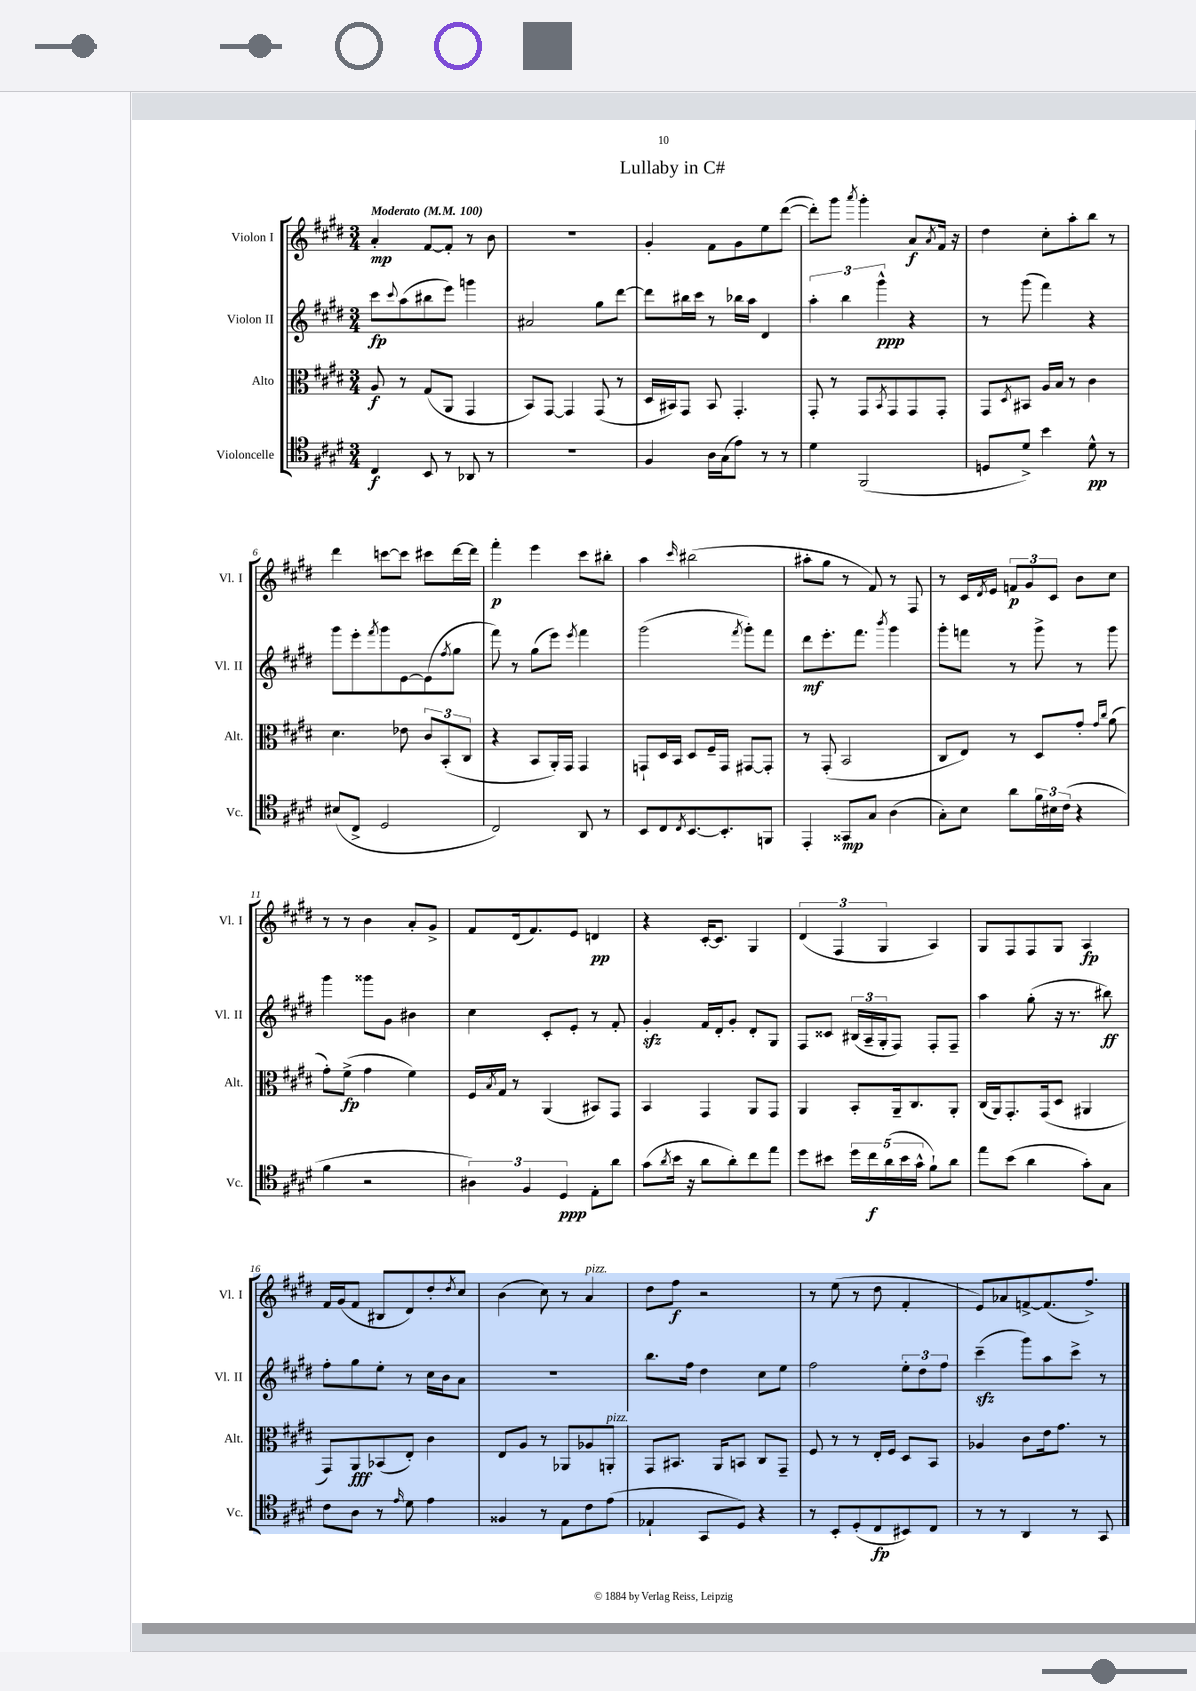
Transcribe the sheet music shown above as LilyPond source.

\header { title = "Lullaby in C#" }
<<
\new StaffGroup <<
\new Staff = "s0" \with { instrumentName = "Violon I" shortInstrumentName = "Vl. I" } {
    \clef treble \key e \major \numericTimeSignature \time 3/4 \tempo "Moderato" 4 = 100
    a'4-.\mp fis'8~ fis'8-. r8 b'8 |
    R2. |
    gis'4-. fis'8 gis'8 e''8 dis'''8~( |
    dis'''8-.) gis'''8 \acciaccatura { a'''8 } gis'''4-. a'8\f \acciaccatura { a'8 } fis'16 r16 |
    dis''4 cis''8-. a''8-. b''8 r8 |
    dis'''4 c'''8~ c'''8 cis'''8 dis'''16~ dis'''16 |
    fis'''4-.\p e'''4 cis'''8 bis''8-. |
    a''4 \grace { cis'''16 } bis''2( |
    ais''8-. gis''8 r8 fis'8) r8 fis8 |
    r8 cis'16 \acciaccatura { dis'8 } e'16 \tuplet 3/2 { f'8\p gis'8 cis'8 } b'8 cis''8 |
    r8 r8 b'4 a'8-. gis'8-> |
    fis'8 dis'16( fis'8.) e'8 d'4\pp |
    r4 cis'16~-. cis'8. gis4 |
    \tuplet 3/2 { dis'4( fis4 gis4 } a4) |
    gis8 fis8 fis8 gis8 a4\fp |
    fis'16 gis'16( fis'8 bis8 dis'8) dis''8-. \acciaccatura { dis''8 } cis''8 |
    b'4( cis''8) r8 a'4^\markup { \italic "pizz." } |
    dis''8 fis''8\f r2 |
    r8 e''8( r8 dis''8 fis'4-. |
    e'8) aes'8 f'8~-> f'8.( fis''8.->) \bar "|." |
}
\new Staff = "s1" \with { instrumentName = "Violon II" shortInstrumentName = "Vl. II" } {
    \clef treble \key e \major \numericTimeSignature \time 3/4
    cis'''8\fp \appoggiatura { cis'''8 } a''8( bis''8 e'''8) g'''4 |
    ais'2 gis''8 dis'''8~ |
    dis'''8 bis''16 cis'''16 r8 bes''16 a''16 dis'4 |
    \tuplet 3/2 { a''4-. b''4 gis'''4-^\ppp } r4 |
    r8 gis'''8( fis'''4) r4 |
    gis'''8 e'''8-. \acciaccatura { fis'''8 } gis'''8 e'8~ e'8( \acciaccatura { fis''8 } gis''8 |
    fis'''8) r8 gis''8( e'''8) \acciaccatura { e'''8 } fis'''4 |
    gis'''2( \acciaccatura { fis'''8 } gis'''8-.) fis'''8 |
    dis'''8\mf e'''8.-. fis'''8. \acciaccatura { b'''8 } gis'''4 |
    gis'''8-. f'''8 r8 gis'''8-> r8 gis'''8 |
    gis'''4 gisis'''8 gis'8 bis'4 |
    cis''4 cis'8-. e'8-. r8 fis'8-. |
    gis'4-.\sfz fis'16 dis'16-. gis'8-. dis'8-. gis8 |
    fis8 cisis'8 \tuplet 3/2 { bis16( a16-- gis16-. } fis8) fis8-. fis8-- |
    a''4 gis''8-.( r16 r8. bis''8\ff) |
    fis''8-. gis''8 e''8-. r8 cis''16 b'16 a'8 |
    R2. |
    b''8. fis''16 dis''4 cis''8 e''8 |
    fis''2 \tuplet 3/2 { e''8-. dis''8 fis''8 } |
    cis'''4--\sfz( gis'''8) a''8 cis'''8-> r8 \bar "|." |
}
\new Staff = "s2" \with { instrumentName = "Alto" shortInstrumentName = "Alt." } {
    \clef alto \key e \major \numericTimeSignature \time 3/4
    a8\f r8 gis8( a,8 gis,4 |
    b,8) gis,8~ gis,4 gis,8( r8 |
    dis16 bis,16) gis,8 bis,8 gis,4.-. |
    gis,8-. r8 gis,8 \acciaccatura { b,8 } gis,8 gis,8 gis,8-. |
    gis,8 \acciaccatura { dis8 } bis,8 a16 b16 r8 cis'4 |
    dis'4. ees'8 \tuplet 3/2 { cis'8 b,8-.( cis8 } |
    r4 b,8 a,16-.) gis,16 gis,4 |
    g,8-! dis16 b,16 dis8 fis16-- g,16 gis,8~ gis,8-. |
    r8 gis,8-.( b,2 |
    cis8 e8) r8 dis8 gis'8-. \grace { gis'16 cis''16 } a'8( |
    gis'8-.) fis'8->\fp( gis'4 fis'4) |
    fis16 \acciaccatura { b8 } gis16 r8 a,4( bis,8) gis,8 |
    b,4 gis,4 a,8 gis,8 |
    a,4 b,8-. a,16-- cis8. a,8-. |
    cis16( a,16) gis,8.-. gis,16( dis8 ais,4 |
    gis,8) a,8\fff bes,8( e8-.) cis'4 |
    e8 a8 r8 aes,8 aes8 a,8-.^\markup { \italic "pizz." } |
    gis,8 bis,8. a,16 b,8 cis8 gis,8-- |
    fis8 r8 r8 e16-. fis16 dis8 b,8 |
    aes4 cis'8 e'16 gis'8. r8 \bar "|." |
}
\new Staff = "s3" \with { instrumentName = "Violoncelle" shortInstrumentName = "Vc." } {
    \clef tenor \key e \major \numericTimeSignature \time 3/4
    cis4\f b,8 r8 aes,8 r8 |
    R2. |
    fis4 a16 gis16( e'8) r8 r8 |
    dis'4 fis,2( |
    d8 dis'8->) b'4 dis'8-^\pp r8 |
    bis8( cis8-> dis2 |
    cis2) a,8 r8 |
    b,8 cis8 \acciaccatura { cis8 } b,8.~ b,8.-. f,8 |
    e,4-. gisis,8\mp gis8 a4( |
    gis8-.) b8 a'8 \tuplet 3/2 { fis'16 bis16 cis'16( } r4 |
    fis'4 r2 |
    \tuplet 3/2 { ais4) fis4 dis4\ppp } e8-. a'8 |
    gis'8( \acciaccatura { a'8 } b'16 r16 a'8 a'8-.) cis''8 e''8 |
    dis''8 bis'8 \tuplet 5/4 { dis''16 cis''16\f a'16( bis'16 gis'16-^ } fis'8-!) a'8 |
    e''8 b'8( a'4 gis'8-.) gis8 |
    cis'8 a8 r8 \grace { e'16 } dis'8 e'4 |
    fisis4 r8 e8 cis'8 e'8( |
    ees4-! gis,8 dis8) r4 |
    r8 b,8-. dis8-.( cis8\fp bis,8) cis8 |
    r8 r8 a,4 r8 gis,8 \bar "|." |
}
>>
>>
